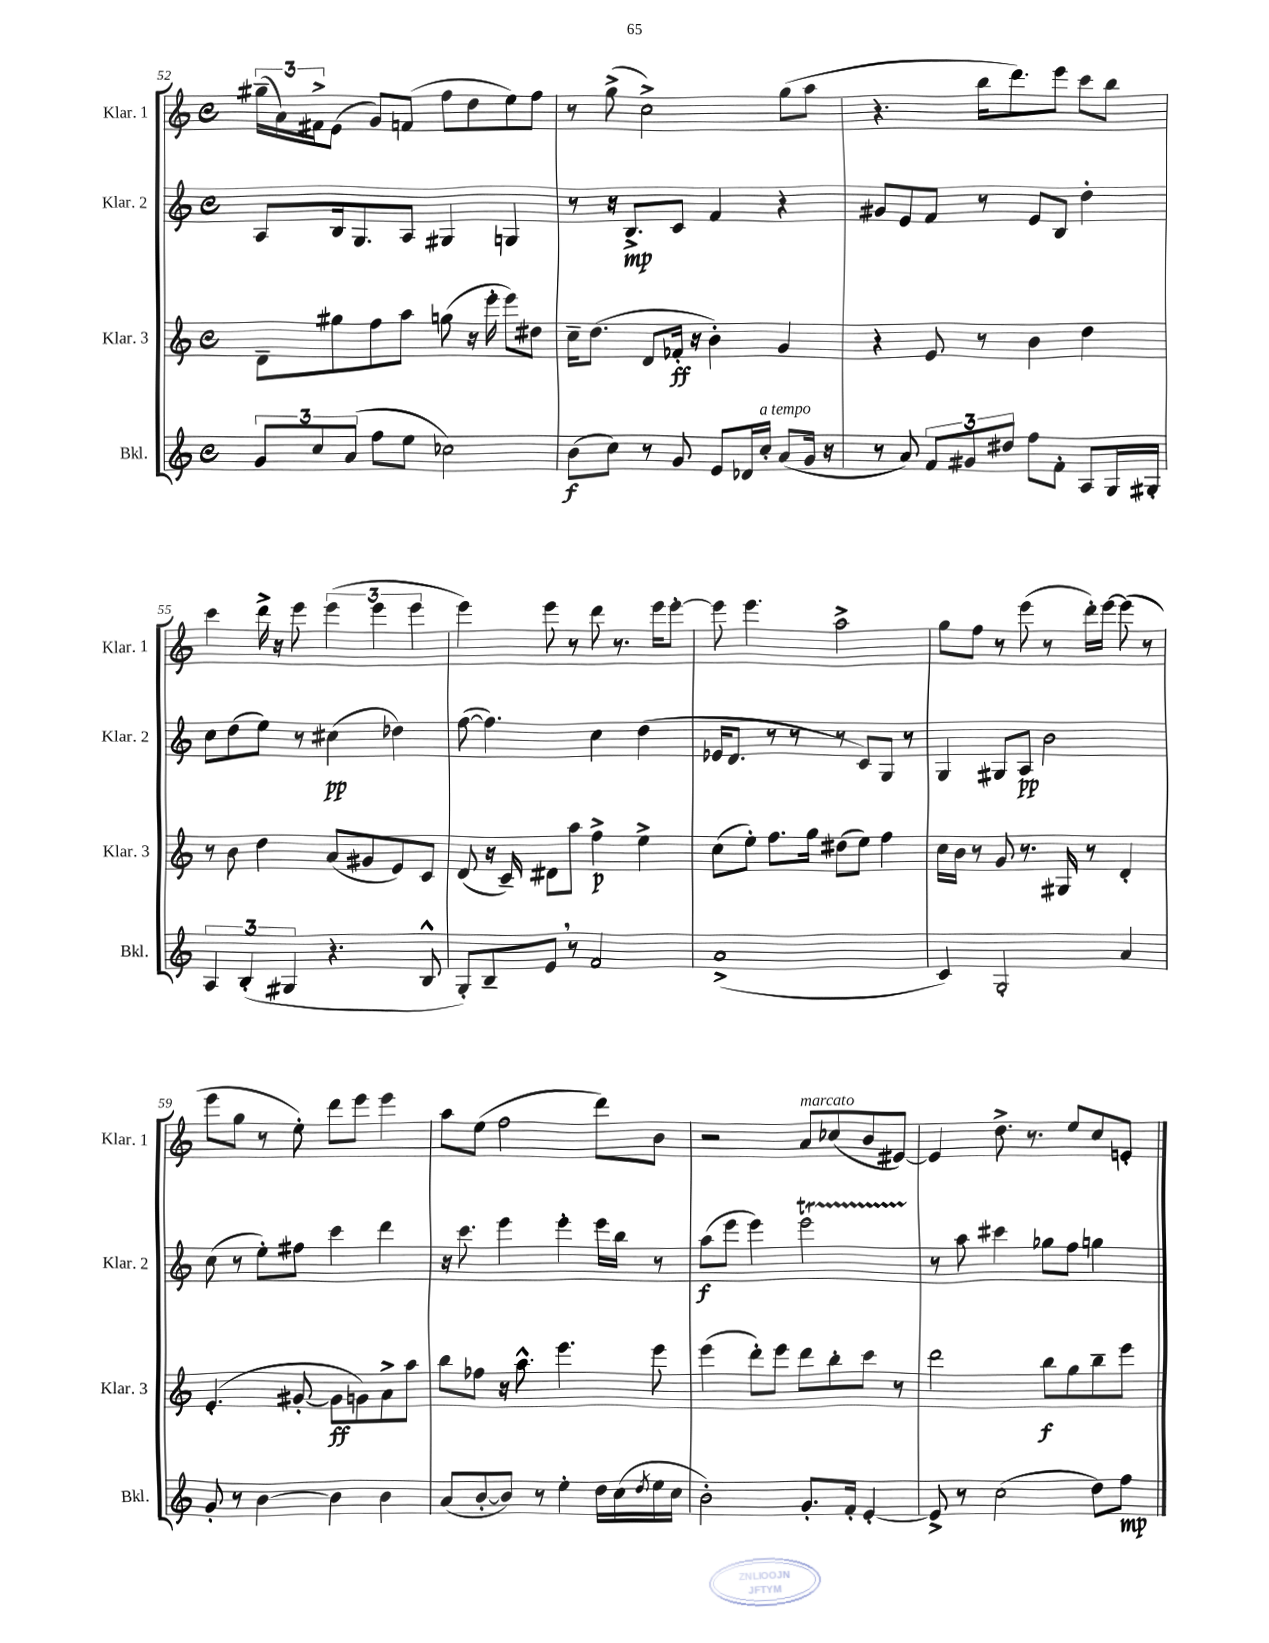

**kern	**kern	**kern	**kern
*staff4	*staff3	*staff2	*staff1
*clefG2	*clefG2	*clefG2	*clefG2
*k[]	*k[]	*k[]	*k[]
*M4/4	*M4/4	*M4/4	*M4/4
*met(c)	*met(c)	*met(c)	*met(c)
12g/L	8d~\L	8A/L	(24gg#~\LL
.	.	.	24a\)
12cc/	.	.	24f#^\J
.	8gg#\	16B/k	(8e\J
(12a/J	.	.	.
.	.	8.G/	.
8ff\L	8ff\	.	8g/L)
8ee\J	8aa\J	8A/J	(8f/J
2cc-\)	(8gg\	4G#/	8ff\L
.	16r	.	8dd\
.	16eee'\	.	.
.	8eee\L)	4G/	8ee\)
.	8dd#\J	.	8ff\J
=	=	=	=
(8b\L	16cc~\LK	8r	8r
.	(8.dd\J	.	.
8cc\J)	.	16r	(8gg^\
.	.	8.B^/L	.
8r	8d/L	.	2cc^\)
8g/	16f-'/Jk	8c/J	.
.	16r	.	.
8e/L	4b'\)	4f/	.
16d-/L	.	.	.
16cc'/JJ	.	.	.
(8a/L	4g/	4r	(8gg\L
16g/Jk	.	.	8aa\J
16r	.	.	.
=	=	=	=
8r	4r	8g#/L	4.r
8a/)	.	8e/	.
12f/L	8e/	8f/J	.
12g#/	.	.	.
.	8r	8r	16bb\LK
12dd#/J	.	.	.
.	.	.	8.ddd\)
8ff\L	4b\	8e/L	.
8f'\J	.	8B/J	8eee\J
8A/L	4dd\	4dd'\	8ccc\L
16G/L	.	.	8bb\J
16G#'/JJ	.	.	.
=	=	=	=
6A/	8r	8cc\L	4ccc\
.	8b\	(8dd\	.
(6B'/	.	.	.
.	4dd\	8ee\J)	16ddd^\
.	.	.	16r
6G#/	.	.	.
.	.	8r	8eee\
4.r	(8a/L	(4cc#\	(6eee\
.	8g#/	.	.
.	.	.	6eee\
.	8e/)	4dd-\)	.
.	.	.	6eee\
8B^^/	8c/J	.	.
=	=	=	=
8G'/L)	(8d/	([8ff\	4eee\)
8B~/	16r	4.ff\])	.
.	16c~/)	.	.
8e/J	8d#\L	.	8eee\
8r	8aa\J	.	8r
2f/	4ff^\	4cc\	8ddd\
.	.	.	8.r
.	4ee^\	(4dd\	.
.	.	.	16eee\LK
.	.	.	[8eee'\J
=	=	=	=
(1a^	(8cc\L	16e-/LK	8eee\]
.	.	8.d/J	.
.	8ee'\J)	.	4.eee\
.	8.ff\L	8r	.
.	.	8r	.
.	16gg\Jk	.	.
.	(8dd#\L	8r	2aa^\
.	8ee\J)	8c/L)	.
.	4ff\	8G/J	.
.	.	8r	.
=	=	=	=
4c/)	16cc\LL	4G/	8gg\L
.	16b\JJ	.	.
.	8r	.	8ff\J
2G'/	8g/	8G#/L	8r
.	8.r	8A/J	(8eee\
.	.	2b\	8r
.	16G#/	.	.
.	8r	.	16ddd'\LL)
.	.	.	[16eee\JJ
4a/	4d'/	.	(8eee\]
.	.	.	8r
=	=	=	=
8g'/	(4.e'/	(8cc\	8eee\L
8r	.	8r	8gg\J
[4b\	.	8ee'\L)	8r
.	[8g#'/	8ff#\J	8ee'\)
4b\]	8g#\]L	4ccc\	8ddd\L
.	8g\)	.	8eee\J
4b\	8a^\	4ddd\	4eee\
.	8aa\J	.	.
=	=	=	=
(8a/L	8bb\L	16r	8aa\L
.	.	8.ccc\	.
[8b'/	8ff-\J	.	(8ee\J
8b/]J)	16r	4eee\	2ff\
.	8.aa^^\	.	.
8r	.	.	.
4ee'\	4.eee\	4eee'\	.
16dd\LL	.	16eee\LL	8ddd\L)
(16cc\	.	16bb\JJ	.
8qdd/	.	.	.
16ee\	8eee\	8r	8b\J
16cc\JJ	.	.	.
=	=	=	=
2b'\)	(4eee\	(8aa\L	2r
.	.	8eee\J	.
.	8ddd'\L)	4eee\)	.
.	8eee\J	.	.
8.g'/L	8ddd\L	2eee\	8a/L
.	8bb'\	.	(8cc-/
16f'/Jk	.	.	.
[4e'/	8ccc\J	.	8b/
.	8r	.	[8e#/J)
=	=	=	=
8e^/]	2ddd\	8r	4e#/]
8r	.	8aa\	.
(2cc\	.	4ccc#\	8.dd^\
.	.	.	8.r
.	8bb\L	8gg-\L	.
.	8gg\	8ff\J	8ee/L
8dd\L)	8bb~\	4gg\	8cc/
8ff\J	8eee\J	.	8e'/J
==	==	==	==
*-	*-	*-	*-
